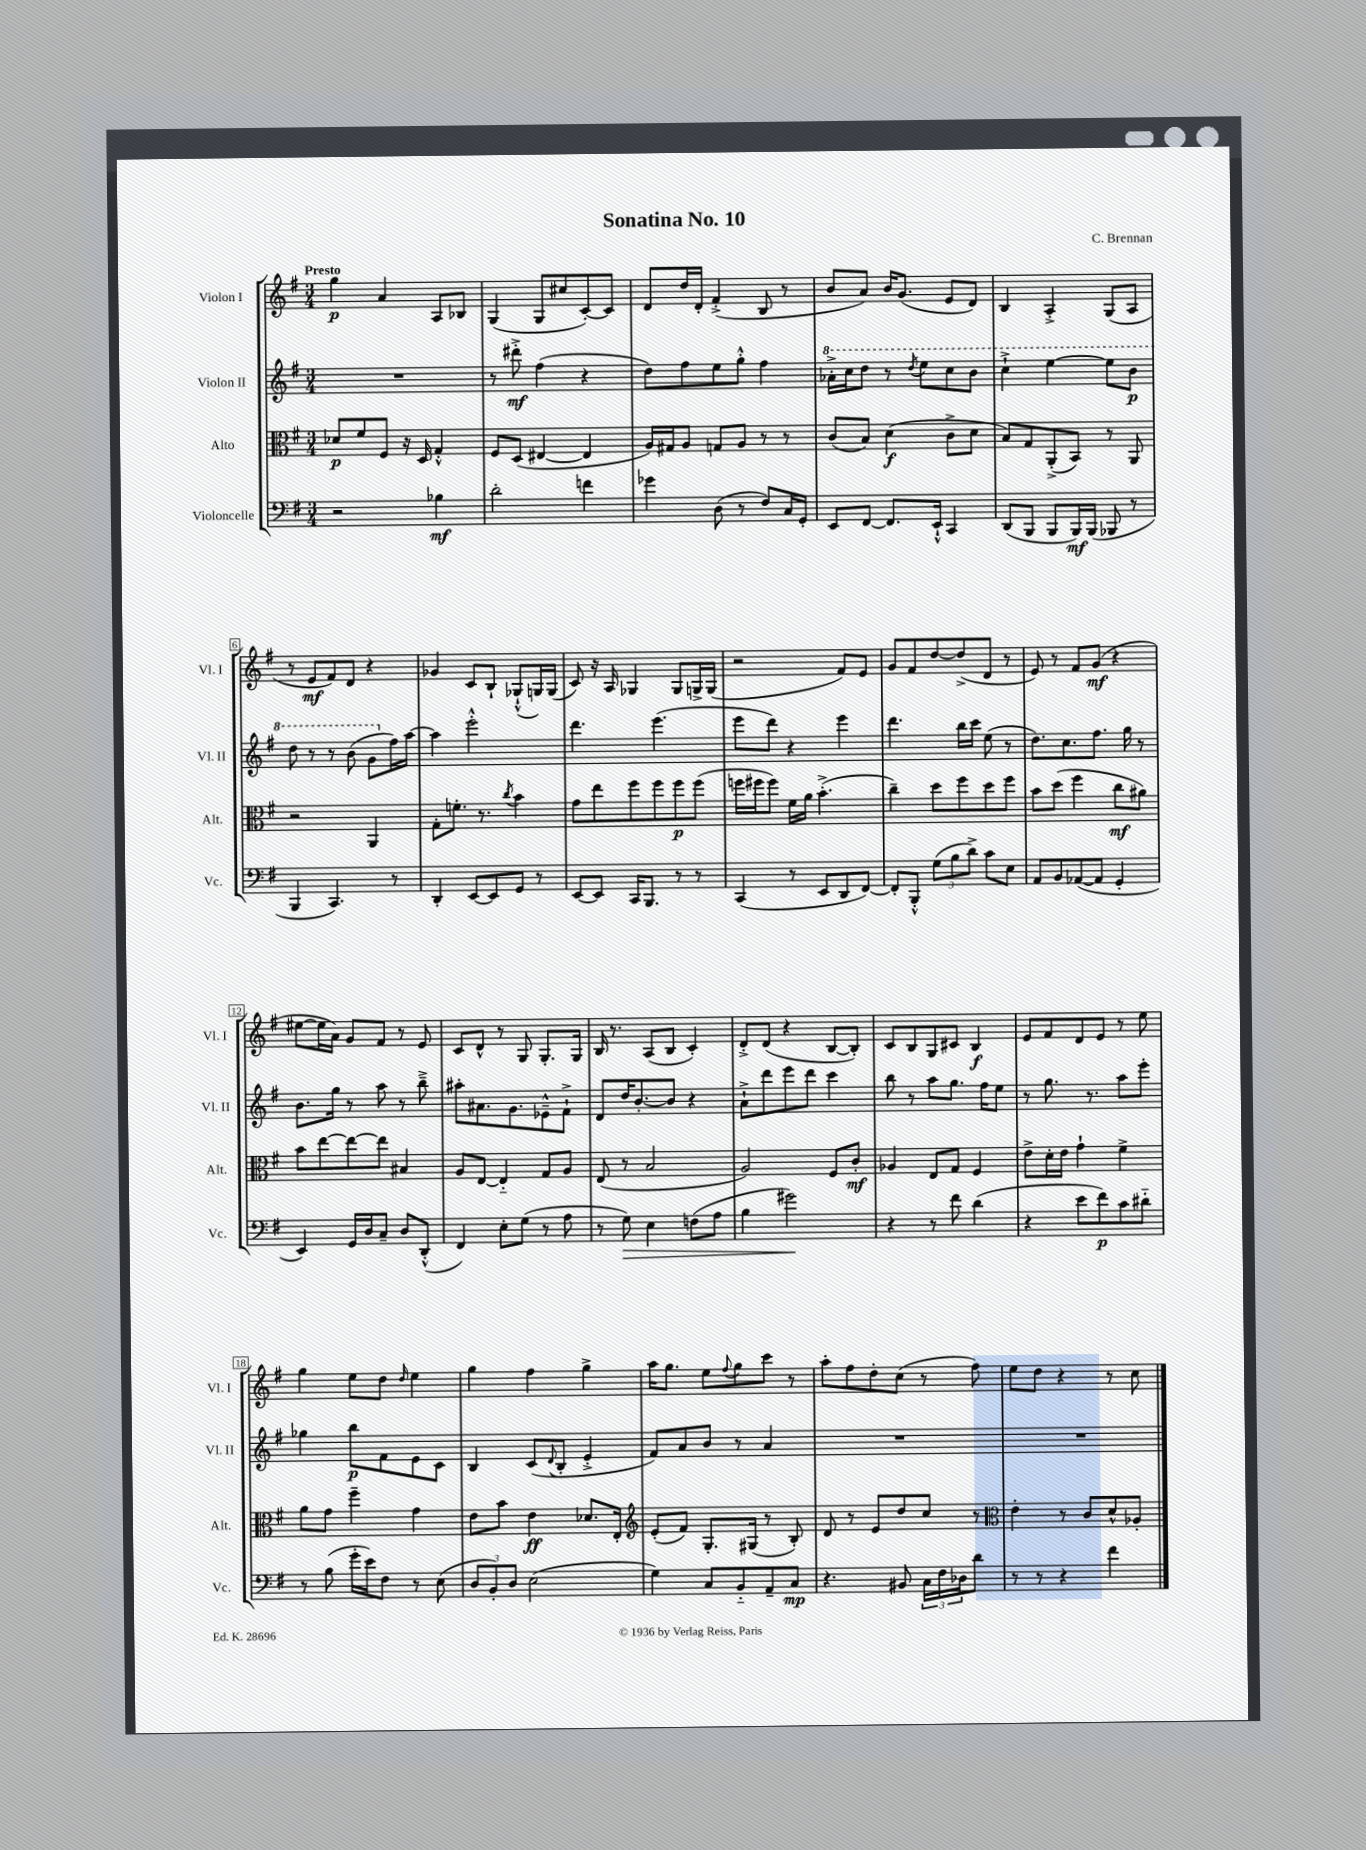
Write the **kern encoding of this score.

**kern	**kern	**kern	**kern
*staff4	*staff3	*staff2	*staff1
*clefF4	*clefC3	*clefG2	*clefG2
*k[f#]	*k[f#]	*k[f#]	*k[f#]
*M3/4	*M3/4	*M3/4	*M3/4
2r	8d-	2.r	4gg
.	8f#	.	.
.	8F#	.	4a
.	16r	.	.
.	16D	.	.
4B-	4G'^^	.	8A
.	.	.	8B-
=	=	=	=
2d'	8F#	8r	(4G
.	(8D	8ddd#'^	.
.	[4E#	(4ff#	8G
.	.	.	8cc#
4f	4E#]	4r	[8c')
.	.	.	8c]
=	=	=	=
4g-	16A)	8dd)	8d
.	16G#	.	.
.	8A	8ff#	16dd
.	.	.	16d'
(8D	8G	8ee	(4f#'^
8r	8A	8gg'^^	.
8F#)	8r	4ff#	8B
16C	8r	.	8r
16GG'	.	.	.
=	=	=	=
8EE	(8c	16aa-'^	8b
.	.	16ccc	.
[8FF#	8B)	8ddd	8a)
8.FF#]	(4d	8r	16b
.	.	.	(8.g
.	.	8qddd	.
.	.	8eee	.
16EE`^^	.	.	.
4CC	8c^	8ccc	8e
.	8d	8bb	8d)
=	=	=	=
(8DD	8B)	4ccc`^	4B
8BBB	8G	.	.
8BBB	(8AA'^	[4eee	4A'^
16BBB)	8BB)	.	.
(16BBB	.	.	.
8BBB-	8r	8eee]	(8G
8r	8AA	8bb	8A
=	=	=	=
4BBB	2r	8ddd	8r
.	.	8r	8e
4.CC)	.	8r	8f#)
.	.	(8bb	8d
.	4AA	8gg	4r
8r	.	16ff#)	.
.	.	[16aa	.
=	=	=	=
4DD'	8G'	4aa]	4g-
.	8.f'	.	.
[8EE	.	2eee'^^	8c
.	8.r	.	.
8EE]	.	.	8B`
.	8qcc	.	.
8GG	4b	.	(8G-`^^
8r	.	.	16G)
.	.	.	(16G
=	=	=	=
[8EE	8g	4.ddd	8c)
8EE]	8ee	.	16r
.	.	.	16A
16CC	8ff#	.	4G-
8.BBB	.	.	.
.	8ff#	(4.eee	.
8r	8ff#	.	8G-
8r	(8ff#	.	16G^
.	.	.	(16G
=	=	=	=
(4CC	16ff	8eee	2r
.	16ff#	.	.
.	8ff#)	8ddd)	.
8r	16f#	4r	.
.	16a	.	.
8EE	(4.b'^	.	.
8DD	.	4eee	8f#)
[8FF#)	.	.	8e
=	=	=	=
8FF#']	4cc~)	4.ddd	8g
8BBB'^^	.	.	8f#
(12G	8dd	.	[8dd
12B	.	.	.
.	8ff#	16bb	(8dd^]
12d^)	.	.	.
.	.	16ccc	.
8c	8dd	(8ee	8d
8E	8ff#	8r	8r
=	=	=	=
8AA	8b	8.dd)	8e)
8BB	(8dd	.	8r
.	.	8.cc	.
([8AA-	4ff#	.	8f#
8AA-]	.	8.ff#	(8g
4GG'	8cc	.	4r
.	.	16gg	.
.	8a#)	8r	.
=	=	=	=
4EE)	8b	8.b	[8ee#
.	[8ee	.	16ee#]
.	.	16gg	16a)
16GG	8ee_	8r	8g
16D	.	.	.
8C~	8ee]	8aa	8f#
8D	4B#	8r	8r
(8DD'^^	.	8bb~^	8e
=	=	=	=
4FF#)	8A	8aa#'	8c
.	[8E	8.a#	8d^^
8E'	4E'~]	.	8r
.	.	8.g	.
(8G	.	.	8G
8r	8G	8e-~^^	8.G'
8A	8A	8f#`^	.
.	.	.	16G
=	=	=	=
8r	(8E	8d	16B
.	.	.	8.r
8G)	8r	16dd	.
.	.	[8.b'	.
4E	2B	.	(8A
.	.	8b]	8B
(8F	.	4r	4c')
8A	.	.	.
=	=	=	=
4B	2A)	8a`^	8d'^
.	.	8ddd	(8d
2g#)	.	8eee	4r
.	.	8ddd	.
.	8F#	4ccc	[8B
.	8c'	.	8B'])
=	=	=	=
4r	4A-	8bb	8c
.	.	8r	8B
8r	8E	8aa	8G
8f#	8G	8.gg	8c#
(4d	4F#	.	4B
.	.	16ff#	.
.	.	8ee	.
=	=	=	=
4r	8e^	8r	8e
.	16d'	8.gg	8f#
.	16e	.	.
8e	4g`	.	8d
.	.	8.r	.
8f#)	.	.	8e
8c	4f#^	8aa	8r
8d#'~	.	8eee'	8ee
=	=	=	=
8r	8a	4gg-	4gg
(8B	8g	.	.
16g'	4ff#~	8bb	8ee
16e)	.	.	.
8F#	.	8f#	8dd
.	.	.	16qqdd
8r	4g	8e	4ee
(8E	.	8c	.
=	=	=	=
12D	8e	4B	4gg
12BB')	.	.	.
.	8b	.	.
12D	.	.	.
(2E	4e	(8c	4ff#
.	.	8qqd	.
.	.	8B'	.
.	8.d-	4e'^	4gg^
.	16E'	.	.
=	=	=	=
*	*clefG2	*	*
4G)	(8e'	8f#)	16aa
.	.	.	8.gg
.	8f#)	8a	.
8C	8.G'	8b	8ee
.	.	.	8qqff#
8BB'~	.	8r	8gg
.	(16G#	.	.
8AA~	8r	4a	8ccc
8C	8B')	.	8r
=	=	=	=
4.r	8d	2.r	8aa'
.	8r	.	8ff#
.	8e	.	8dd'
8BB#	8dd	.	(8cc
24C	8cc	.	8r
24F#	.	.	.
24D-	.	.	.
8d	8r	.	8ff#)
=	=	=	=
*	*clefC3	*	*
8r	4e'	2.r	8ee
8r	.	.	8dd
4r	8r	.	4r
.	8c	.	.
4f#	8d^^	.	8r
.	8A-'	.	8cc
==	==	==	==
*-	*-	*-	*-
